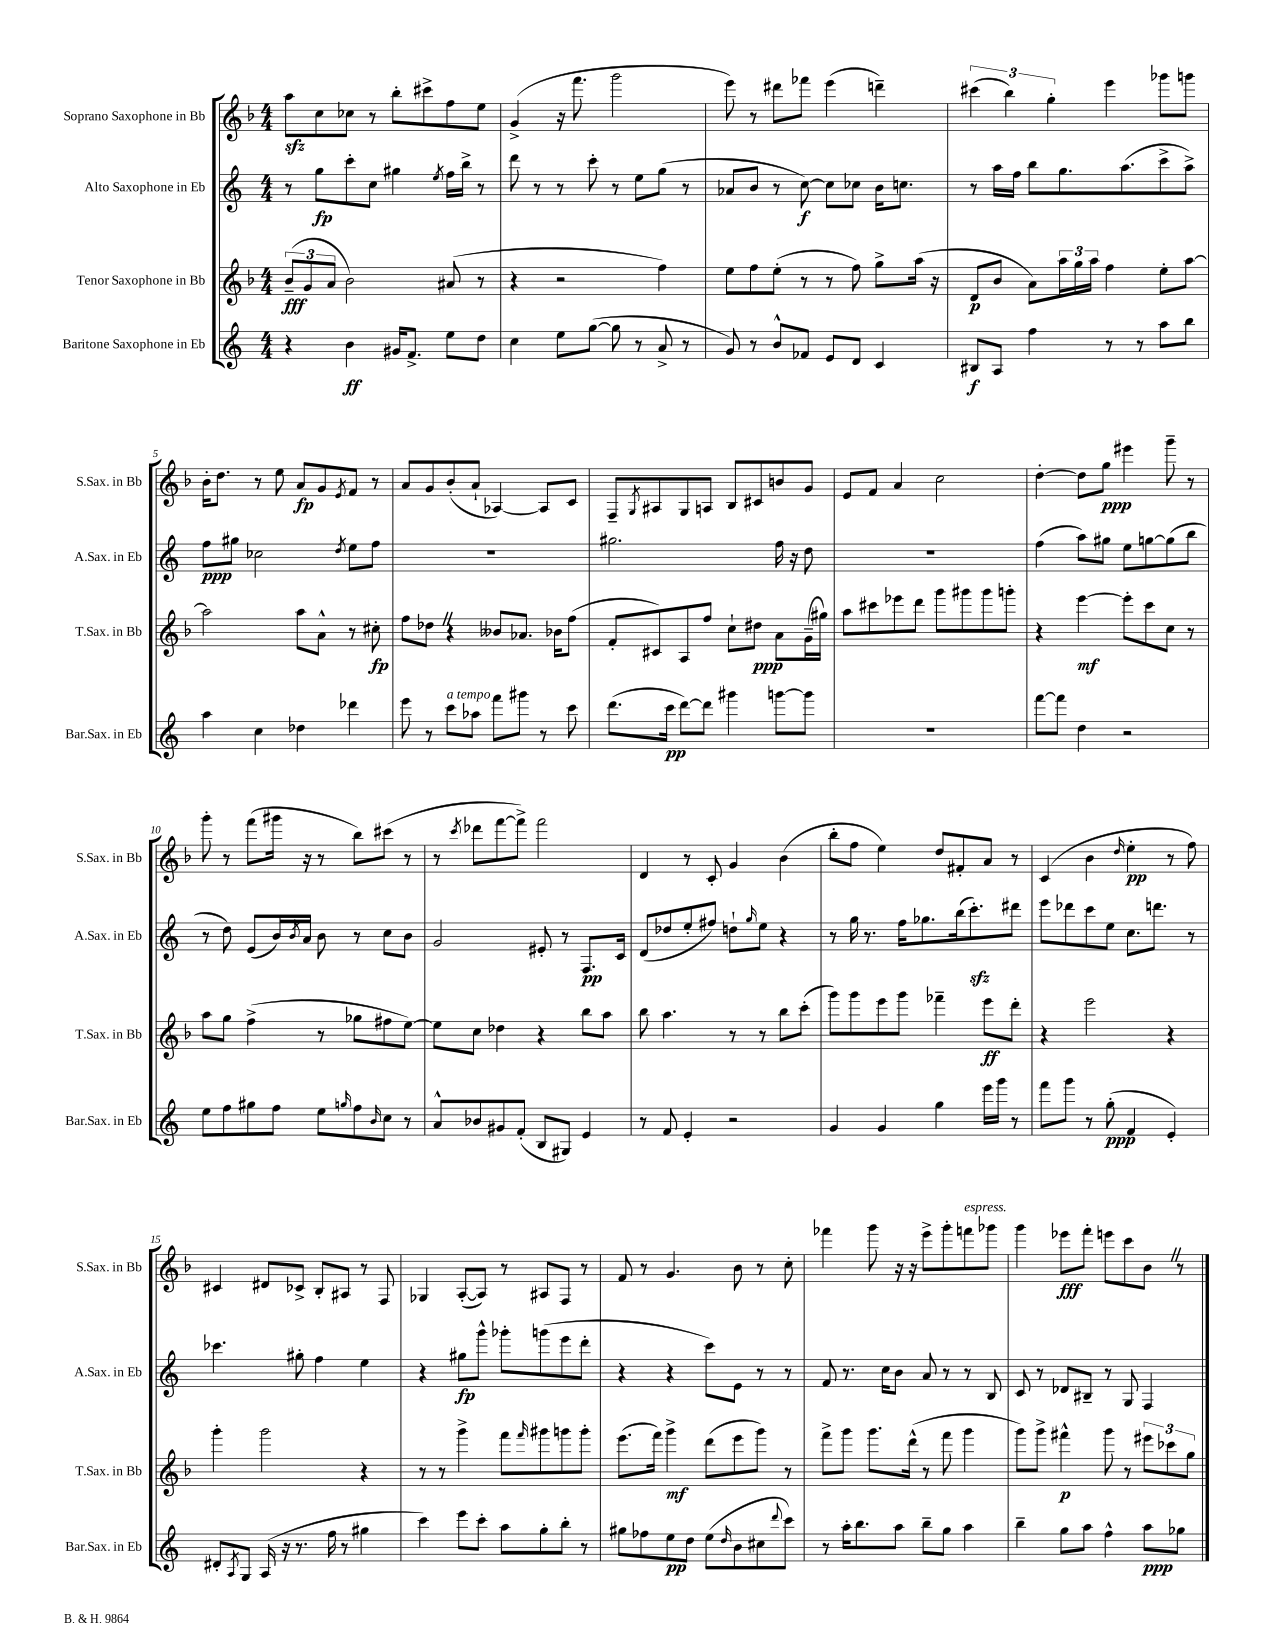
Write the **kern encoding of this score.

**kern	**kern	**kern	**kern
*staff4	*staff3	*staff2	*staff1
*clefG2	*clefG2	*clefG2	*clefG2
*k[]	*k[b-]	*k[]	*k[b-]
*M4/4	*M4/4	*M4/4	*M4/4
4r	(12b-~/L	8r	8aa\L
.	12g/	.	.
.	.	8gg\L	8cc\
.	12a/J	.	.
4b\	2b-\)	8ccc'\	8cc-\J
.	.	8cc\J	8r
16g#/LK	.	4gg#\	8bb-'\L
8.f^/J	.	.	.
.	.	.	8ccc#^\
.	.	8qee/	.
8ee\L	(8a#/	16ff\LL	8ff\
.	.	16bb^\JJ	.
8dd\J	8r	8r	8ee\J
=	=	=	=
4cc\	4r	8ddd\	(4g^/
.	.	8r	.
8ee\L	2r	8r	16r
.	.	.	8.fff\
([8gg\J	.	8ccc'\	.
8gg\]	.	8r	2ggg\
8r	.	8ee\L	.
8a^/	4ff\)	(8gg\J	.
8r	.	8r	.
=	=	=	=
8g/)	8ee\L	8a-/L	8eee\)
8r	8ff\	8b/J	8r
8b^^/L	(8ee'\J	8r	8ddd#\L
8f-/J	8r	[8cc\)	8fff-\J
8e/L	8r	8cc\]L	(4eee\
8d/J	8ff\)	8cc-\J	.
4c/	8gg^\L	16b\LK	4ddd~\)
.	.	8.cc\J	.
.	(16aa\Jk	.	.
.	16r	.	.
=	=	=	=
8B#/L	8d/L	8r	(6ccc#\
8A/J	8b-/J	16aa\LL	.
.	.	.	6bb-\)
.	.	16ff\JJ	.
4ff\	8a\L)	8bb\L	.
.	.	.	6gg'\
.	24aa\L	8.gg\	.
.	24gg\	.	.
.	24aa\JJ	.	.
8r	4ff\	.	4eee\
.	.	(8.aa\	.
8r	.	.	.
8aa\L	8ee'\L	8ccc^\	8ggg-\L
8bb\J	[8aa\J	8aa^\J)	8ggg\J
=	=	=	=
4aa\	2aa\]	8ff\L	16b-'\LK
.	.	.	8.dd\J
.	.	8gg#\J	.
4cc\	.	2cc-\	8r
.	.	.	8ee\
4dd-\	8aa\L	.	8a/L
.	8a^^\J	.	8g/
.	.	8qdd/	8qe/
4ddd-\	8r	8ee\L	8f/J
.	8cc#'\	8ff\J	8r
=	=	=	=
8eee\	8ff\L	1r	8a/L
8r	8dd-\J	.	8g/
8ccc\L	4r	.	(8b-'/
8aa-\J	.	.	8a`/J
8fff\L	8b--/L	.	[4A-/)
8ggg#\J	8.a-/J	.	.
8r	.	.	8A-/]L
.	16b-\LK	.	.
8ccc\	(8ff\J	.	8c/J
=	=	=	=
(8.ddd\L	8f'/L	2.gg#\	8F~/L
.	.	.	8qG/
.	8c#/)	.	8A#/
16ccc\Jk	.	.	.
[8ddd\L)	8A/	.	8G/
8ddd\]J	8ff/J	.	8A/J
4ggg#\	8cc`\L	.	8B-/L
.	8dd#\J	.	8c#/
[8ggg\L	8a\L	16ff\	8b/
.	.	16r	.
8ggg\]J	(16g~\L	8dd\	8g/J
.	16gg#\JJ)	.	.
=	=	=	=
1r	8aa\L	1r	8e/L
.	8ccc#\	.	8f/J
.	8eee-\	.	4a/
.	8ddd\J	.	.
.	8ggg\L	.	2cc\
.	8ggg#\	.	.
.	8ggg#\	.	.
.	8ggg'\J	.	.
=	=	=	=
[8fff\L	4r	(4ff\	[4dd'\
8fff\]J	.	.	.
4dd\	[4eee\	8aa\L)	8dd\]L
.	.	8gg#\J	8gg\J
2r	8eee'\]L	8ee\L	4eee#\
.	8ccc\	[8gg\	.
.	8cc\J	(8gg\]	8ggg~\
.	8r	8bb\J	8r
=	=	=	=
8ee\L	8aa\L	8r	8ggg'\
8ff\	8gg\J	8dd\)	8r
8gg#\	(4ff^\	(8e/L	(8fff\L
8ff\J	.	16b/L)	16ggg#\Jk
.	.	8qb/	.
.	.	16a/JJ	16r
8ee\L	8r	8b\	8r
16qqgg/	.	.	.
8ff\	8gg-\L	8r	8bb-\L)
16qqb/	.	.	.
8cc\J	8ff#\	8cc\L	(8ccc#\J
8r	[8ee\J)	8b\J	8r
=	=	=	=
8a^^/L	8ee\]L	2g/	8r
.	.	.	8qccc/
8b-/	8cc\J	.	8ddd-\L
8g#/	4dd-\	.	[8fff\
(8f'/J	.	.	8fff^\]J)
8B/L	4r	8e#'/	2fff\
8G#/J)	.	8r	.
4e/	8bb-\L	8.F/L	.
.	8aa\J	.	.
.	.	16c/Jk	.
=	=	=	=
8r	8bb-\	(8d/L	4d/
8f/	4.aa\	8dd-/	.
4e'/	.	8ee'/	8r
.	.	8ff#/J)	8c'/
2r	8r	8dd`\L	4g/
.	.	16qqgg/	.
.	8r	8ee\J	.
.	8bb-\L	4r	(4b-\
.	(8ccc'\J	.	.
=	=	=	=
4g/	8ggg\L)	8r	8bb-'\L
.	8ggg\	16gg\	8ff\J
.	.	8.r	.
4g/	8eee\	.	4ee\)
.	8ggg\J	16ff\LK	.
.	.	8.gg-\	.
4gg\	4fff-~\	.	8dd/L
.	.	(16bb\k	8f#'/
.	.	8.ccc'\)	.
16eee\LL	8eee\L	.	8a/J
16ggg\JJ	.	.	.
8r	8ddd'\J	8ddd#\J	8r
=	=	=	=
8fff\L	4r	8eee\L	(4c/
8ggg\J	.	8ddd-\	.
8r	2eee\	8ccc\	4b-\
(8gg'\	.	8ee\J	.
.	.	.	16qqdd/
4f/	.	8.cc\L	4ee'\
.	.	8.ddd\J	.
4e'/)	4r	.	8r
.	.	8r	8ff\)
=	=	=	=
8d#'/L	4ggg'\	4.ccc-\	4c#/
8qA/	.	.	.
8G/J	.	.	.
(16A/	2ggg\	.	8d#/L
16r	.	.	.
8.r	.	8gg#'\	8c-^/J
.	.	4ff\	8B-'/L
16ff\	.	.	.
8r	.	.	8A#/J
4gg#\	4r	4ee\	8r
.	.	.	8F/
=	=	=	=
4ccc\)	8r	4r	4G-/
.	8r	.	.
8eee\L	4ggg^\	8gg#\L	([8A'/L
8ccc'\J	.	8ggg^^\J	8A/]J)
8aa\L	8fff\L	8ggg-'\L	8r
.	16qqfff/	.	.
8gg'\	8ggg#\	(8ggg\	8A#/L
8bb'\J	8ggg\	8eee\	8F/J
8r	8ggg'\J	8ddd'\J	8r
=	=	=	=
8gg#\L	(8.eee\L	4r	8f/
8ff-\	.	.	8r
.	16fff\Jk)	.	.
8ee\	4ggg^\	4r	4.g/
8dd\J	.	.	.
(8ee\L	(8ddd\L	8ccc\L)	.
16qqdd/	.	.	.
8b\	8eee\	8e\J	8b-\
8cc#\	8ggg\J)	8r	8r
8qqddd/	.	.	.
8ccc\J)	8r	8r	8cc'\
=	=	=	=
8r	8fff^\L	8f/	4fff-\
16aa'\LK	8ggg\J	8.r	.
8.bb\	.	.	.
.	8.ggg\L	.	8ggg\
.	.	16cc\LK	.
8aa\J	.	8b\J	16r
.	(16ddd^^\Jk	.	16r
8bb~\L	8r	8a/	8eee^\L
8gg\J	8fff\	8r	8ggg'\
4aa\	4ggg\	8r	8fff\
.	.	8B/	8ggg-\J
=	=	=	=
4bb~\	8ggg\L)	8c/	4ggg\
.	8ggg^\J	8r	.
8gg\L	4fff#^^\	8d-/L	8eee-\L
8aa\J	.	8B#~/J	8fff'\J
4ff^^\	8ggg\	8r	8eee\L
.	8r	8G/	8ccc\
8aa\L	12eee#\L	4F/	8b-\J
.	12ccc-\	.	.
8gg-\J	.	.	8r
.	12gg\J	.	.
==	==	==	==
*-	*-	*-	*-
